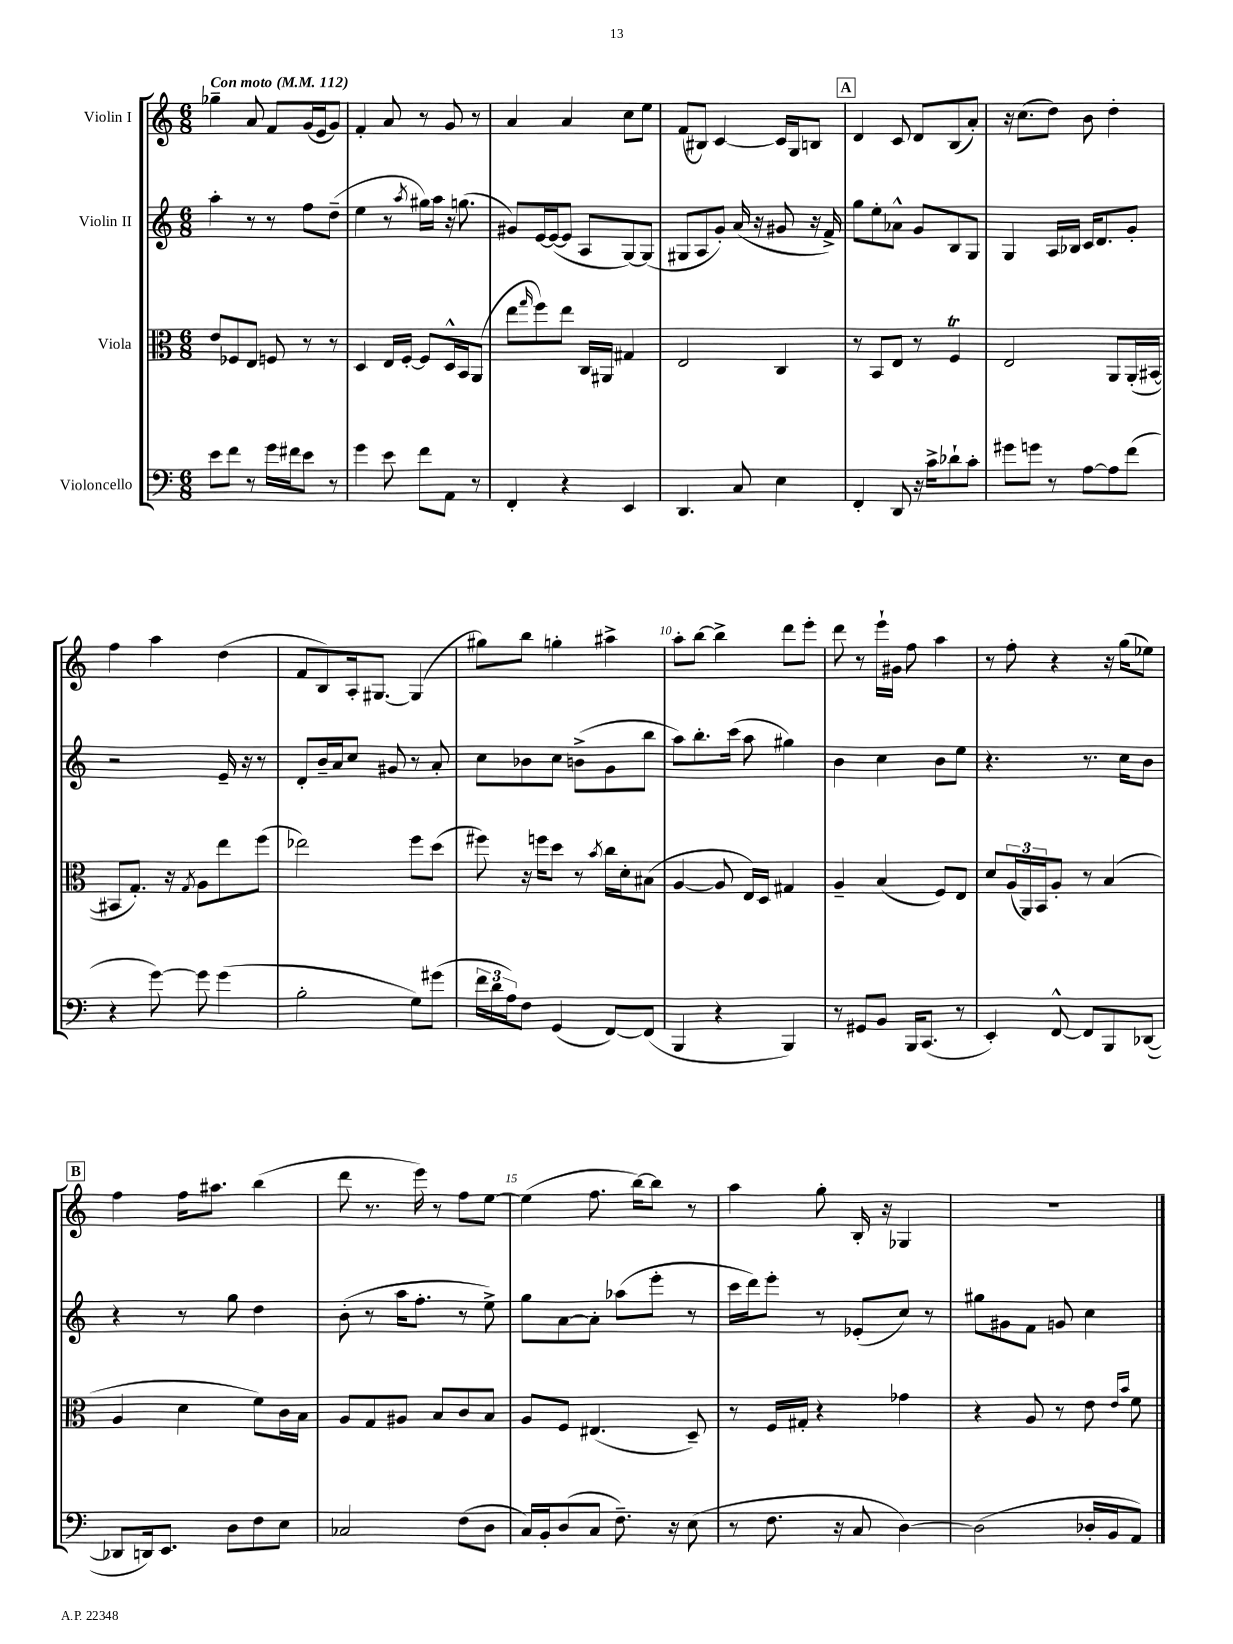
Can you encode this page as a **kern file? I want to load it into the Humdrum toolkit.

**kern	**kern	**kern	**kern
*staff4	*staff3	*staff2	*staff1
*clefF4	*clefC3	*clefG2	*clefG2
*k[]	*k[]	*k[]	*k[]
*M6/8	*M6/8	*M6/8	*M6/8
*MM112	*MM112	*MM112	*MM112
8e	8e	4aa'	4gg-~
8f	8F-	.	.
8r	8E	8r	8a
16g	8F	8r	8f
16f#	.	.	.
8e	8r	8ff	(16g
.	.	.	16e
8r	8r	(8dd~	8g)
=	=	=	=
4g	4D	4ee	4f'
8e	16E	8r	8a
.	[16F'	.	.
.	.	8qaa	.
8f	8F]	16gg#)	8r
.	.	16aa	.
8AA	16D^^	16r	8g
.	16BB	(8.gg	.
8r	(8AA	.	8r
=	=	=	=
4FF'	8ee	8g#)	4a
.	16qqgg	.	.
.	8ff)	[16e	.
.	.	(16e_	.
4r	8ee	8e]	4a
.	16C	8A	.
.	16AA#	.	.
4EE	4G#	[8G)	8cc
.	.	(8G]	8ee
=	=	=	=
4.DD	2E	8G#	(8f
.	.	8A	8B#)
.	.	8g')	[4c
8C	.	(16a	.
.	.	16r	.
4E	4C	8g#	16c]
.	.	.	16G
.	.	16r	8B
.	.	16f^)	.
=	=	=	=
4FF'	8r	8gg	4d
.	8BB	8ee'	.
8DD	8E	8a-^^	8c
16r	8r	8g	8d
16c^	.	.	.
8d-`	4F	8B	(8B
8c'	.	8G	8a')
=	=	=	=
8g#	2E	4G	16r
.	.	.	(8.cc
8g	.	.	.
8r	.	16A	8dd)
.	.	16B-	.
[8A	.	16c	8b
.	.	8.d	.
8A]	8AA	.	4dd'
(8f	(16AA'	8g'	.
.	[16BB#	.	.
=	=	=	=
4r	8BB#]	2r	4ff
.	8.G')	.	.
[8g)	.	.	4aa
.	16r	.	.
.	8qG	.	.
8g]	8A	.	.
(4g	8ee	16e~	(4dd
.	.	16r	.
.	(8ff	8r	.
=	=	=	=
2B'	2ee-)	8d'	8f
.	.	16b~	8B)
.	.	16a	.
.	.	8cc	16A'
.	.	.	[8.G#
.	.	8g#	.
8G)	8ff	8r	(4G#]
(8g#	(8dd	8a'	.
=	=	=	=
24f	8ff#)	8cc	8gg#)
24d	.	.	.
24A)	.	.	.
8F	16r	8b-	8bb
.	16ff	.	.
(4GG	8dd	8cc	4gg'
.	8r	(8b^	.
.	8qb	.	.
[8FF)	16cc	8g	4aa#^
.	16d'	.	.
(8FF]	(8B#	8bb	.
=	=	=	=
4BBB	[4A	8aa)	8aa'
.	.	8.bb'	[8bb
4r	8A]	.	4bb^]
.	.	(16ccc	.
.	16E)	8aa	.
.	16D	.	.
4BBB)	4G#	4gg#)	8ddd
.	.	.	8eee'
=	=	=	=
8r	4A~	4b	8ddd
8GG#	.	.	8r
8BB	(4B	4cc	16eee`
.	.	.	16g#
16BBB	.	.	8ff
(8.CC	.	.	.
.	8F)	8b	4aa
8r	8E	8ee	.
=	=	=	=
4EE')	8d	4.r	8r
.	(24A	.	8ff'
.	24AA)	.	.
.	24BB	.	.
[8FF^^	8A'	.	4r
8FF]	8r	8.r	.
8BBB	(4B	.	16r
.	.	16cc	(16gg
([8DD-	.	8b	8ee-)
=	=	=	=
8DD-]	4A	4r	4ff
16DD)	.	.	.
8.EE	.	.	.
.	4d	8r	16ff
.	.	.	8.aa#
8D	.	8gg	.
8F	8f)	4dd	(4bb
8E	16c	.	.
.	16B	.	.
=	=	=	=
2C-	8A	(8b'	8ddd
.	8G	8r	8.r
.	8A#	16aa	.
.	.	8.ff'	16eee)
.	8B	.	8r
(8F	8c	8r	8ff
8D	8B	8ee^)	[8ee
=	=	=	=
16C)	8A	8gg	(4ee]
16BB'	.	.	.
(8D	8F	[8a	.
8C	(4.E#	8a']	8.ff
8.F~)	.	(8aa-	.
.	.	.	[16bb)
.	.	8eee'	8bb]
16r	.	.	.
(8E	8D~)	8r	8r
=	=	=	=
8r	8r	16ccc	4aa
.	.	16ddd)	.
8.F	16F	8eee'	.
.	16G#'	.	.
.	4r	8r	8gg'
16r	.	.	.
8C	.	(8e-'	16B'
.	.	.	16r
[4D)	4g-	8cc)	4G-
.	.	8r	.
=	=	=	=
(2D]	4r	8gg#	2.r
.	.	8g#	.
.	8A	8f	.
.	8r	8g	.
16D-'	8e	4cc	.
16BB	.	.	.
.	16qqe	.	.
.	16qqb	.	.
8AA)	8f	.	.
==	==	==	==
*-	*-	*-	*-
